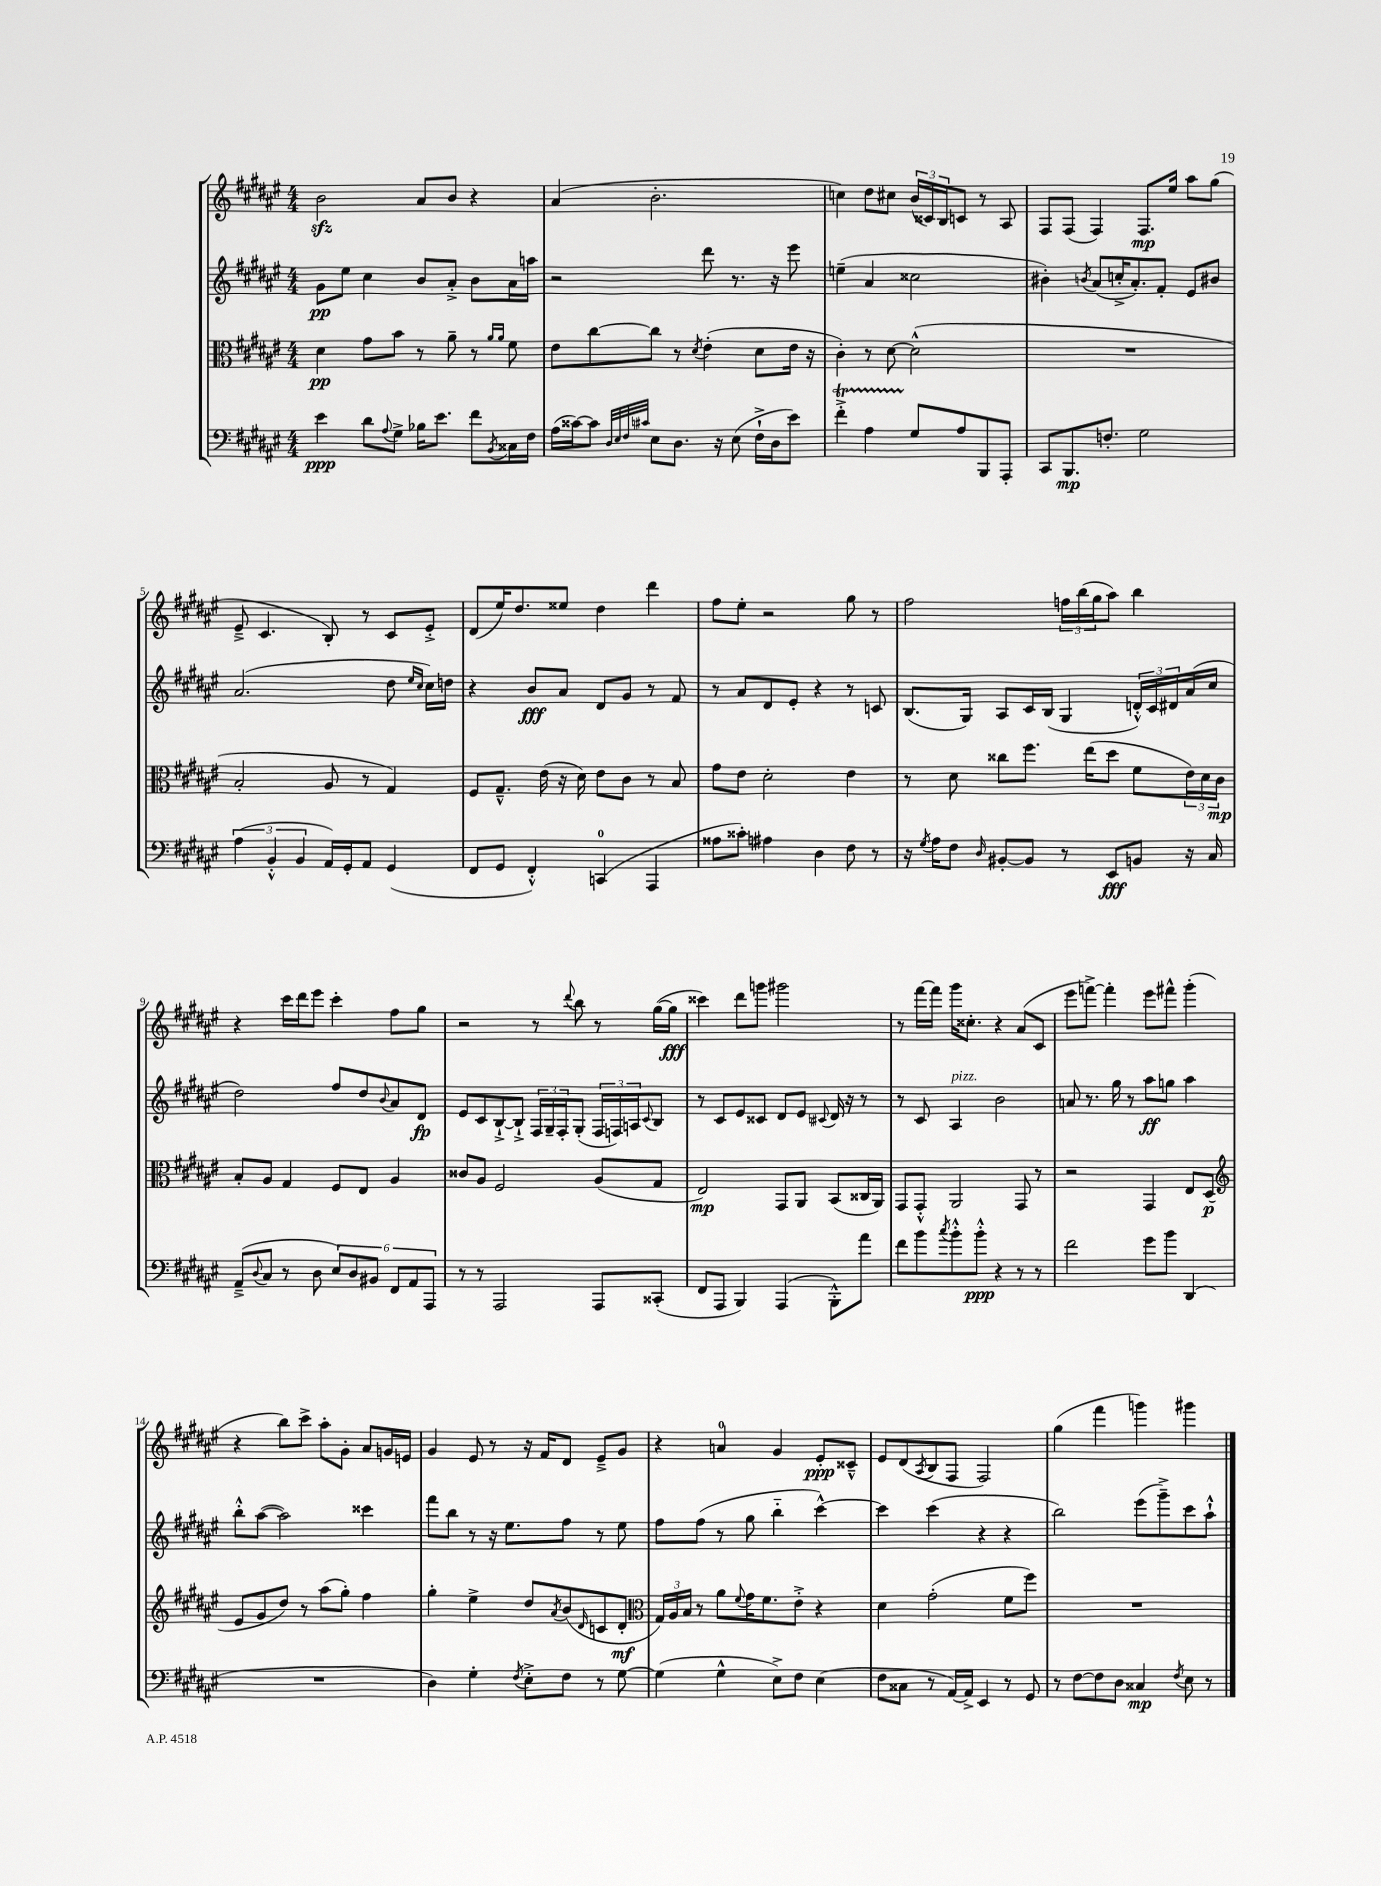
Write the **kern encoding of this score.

**kern	**dynam	**kern	**dynam	**kern	**dynam	**kern	**dynam
*part4	*part4	*part3	*part3	*part2	*part2	*part1	*part1
*staff4	*staff4	*staff3	*staff3	*staff2	*staff2	*staff1	*staff1
*clefF4	*	*clefC3	*	*clefG2	*	*clefG2	*
*k[f#c#g#d#a#e#]	*	*k[f#c#g#d#a#e#]	*	*k[f#c#g#d#a#e#]	*	*k[f#c#g#d#a#e#]	*
*M4/4	*	*M4/4	*	*M4/4	*	*M4/4	*
=1	=1	=1	=1	=1	=1	=1	=1
4e#\	ppp	4d#\	pp	8g#\L	pp	2bzz\	.
.	.	.	.	8ee#\J	.	.	.
8d#\L	.	8g#\L	.	4cc#\	.	.	.
8qqA#/	.	.	.	.	.	.	.
8G#^\J	.	8b\J	.	.	.	.	.
16B-X\KL	.	8r	.	8b/L	.	8a#/L	.
8.e#\J	.	.	.	.	.	.	.
.	.	8a#~\	.	8a#'^/J	.	8b/J	.
8f#\L	.	8r	.	8b\L	.	4r	.
.	.	16qqa#/LL	.	.	.	.	.
8qBB/	.	16qqa#/JJ	.	.	.	.	.
16C##X\L	.	8f#\	.	16a#\L	.	.	.
16F#\JJ	.	.	.	16aan\JJ	.	.	.
=2	=2	=2	=2	=2	=2	=2	=2
(16A#\LL	.	8e#\L	.	2r	.	(4a#/	.
[16c##X\J)	.	.	.	.	.	.	.
8c##\J]	.	[8cc#\	.	.	.	.	.
32qqD#/LLL	.	.	.	.	.	.	.
32qqE#/	.	.	.	.	.	.	.
32qqF#/	.	.	.	.	.	.	.
32qqc#X/JJJ	.	.	.	.	.	.	.
8E#\L	.	8cc#\J]	.	.	.	2.b'\	.
8.D#\J	.	8r	.	.	.	.	.
.	.	8qd#/	.	.	.	.	.
.	.	(4e#'\	.	8ddd#\	.	.	.
16r	.	.	.	.	.	.	.
(8E#\	.	.	.	8.r	.	.	.
16F#`^\LL	.	8d#\L	.	.	.	.	.
16D#\J	.	.	.	16r	.	.	.
8e#\J)	.	16e#\Jk	.	8eee#\	.	.	.
.	.	16r	.	.	.	.	.
=3	=3	=3	=3	=3	=3	=3	=3
4f#T'^\	.	4c#'\)	.	(4een~\	.	4ccn\)	.
4A#TTT\	.	8r	.	4a#/	.	8dd#\L	.
.	.	[8d#\	.	.	.	8cc#X\J	.
8G#/L	.	(2d#^^\]	.	2cc##X\	.	(24b/LL	.
.	.	.	.	.	.	24c##X/)	.
.	.	.	.	.	.	24B/J	.
8A#/	.	.	.	.	.	8cn/J	.
8BBB/	.	.	.	.	.	8r	.
8AAA#'/J	.	.	.	.	.	8A#/	.
=4	=4	=4	=4	=4	=4	=4	=4
8CC#/L	.	1r	.	4b#X'\)	.	8F#/L	.
8.BBB/	mp	.	.	.	.	(8F#/J	.
.	.	.	.	8qbn/	.	.	.
.	.	.	.	(8a#/L	.	4F#/)	.
8.Fn'/J	.	.	.	.	.	.	.
.	.	.	.	16ccn'^/K	.	.	.
.	.	.	.	8.a#'/)	.	.	.
2G#\	.	.	.	.	.	8.F#/L	mp
.	.	.	.	8f#'/J	.	.	.
.	.	.	.	.	.	16ee#/Jk	.
.	.	.	.	8e#/L	.	8aa#\L	.
.	.	.	.	8b#X/J	.	(8gg#\J	.
!!LO:LB:g=z
=5	=5	=5	=5	=5	=5	=5	=5
(6A#\	.	2B'/	.	(2.a#/	.	8e#~^/	.
.	.	.	.	.	.	4.c#/	.
6BB'^^/	.	.	.	.	.	.	.
6BB/	.	.	.	.	.	.	.
16AA#/LL)	.	8A#/	.	.	.	8B'/)	.
16GG#'/J	.	.	.	.	.	.	.
8AA#/J	.	8r	.	.	.	8r	.
(4GG#/	.	4G#/)	.	8dd#\	.	8c#/L	.
.	.	.	.	16qqee#/LL	.	.	.
.	.	.	.	16qqcc#/JJ	.	.	.
.	.	.	.	16cc#\LL)	.	8e#'^/J	.
.	.	.	.	16ddn\JJ	.	.	.
=6	=6	=6	=6	=6	=6	=6	=6
8FF#/L	.	8F#/L	.	4r	.	(8d#/L	.
8GG#/J	.	8.G#~^^/J	.	.	.	16ee#/K)	.
.	.	.	.	.	.	8.dd#/	.
4FF#'^^/)	.	.	.	8b/L	fff	.	.
.	.	(16e#\	.	.	.	.	.
.	.	16r	.	8a#/J	.	8ee##X/J	.
.	.	16d#\)	.	.	.	.	.
(4CCn/	.	8e#\L	.	8d#/L	.	4dd#\	.
.	.	8c#\J	.	8g#/J	.	.	.
4AAA#/	.	8r	.	8r	.	4ddd#\	.
.	.	8B/	.	8f#/	.	.	.
=7	=7	=7	=7	=7	=7	=7	=7
8A##X\L	.	8g#\L	.	8r	.	8ff#\L	.
8c##X'\J)	.	8e#\J	.	8a#/L	.	8ee#'\J	.
4A#X\	.	2d#'\	.	8d#/	.	2r	.
.	.	.	.	8e#'/J	.	.	.
4D#\	.	.	.	4r	.	.	.
8F#\	.	4e#\	.	8r	.	8gg#\	.
8r	.	.	.	8cn/	.	8r	.
=8	=8	=8	=8	=8	=8	=8	=8
16r	.	8r	.	(8.B/L	.	2ff#\	.
8qG#/	.	.	.	.	.	.	.
16A#\KL	.	.	.	.	.	.	.
8F#\J	.	8d#\	.	.	.	.	.
.	.	.	.	16G#/Jk)	.	.	.
16qqD#/	.	.	.	.	.	.	.
[8BB#X'/L	.	8cc##X\L	.	8A#/L	.	.	.
8BB#/J]	.	8.ff#\J	.	16c#/L	.	.	.
.	.	.	.	(16B/JJ	.	.	.
8r	.	.	.	4G#/	.	24ffn\LL	.
.	.	.	.	.	.	(24bb\	.
.	.	(16ee#\KL	.	.	.	.	.
.	.	.	.	.	.	24gg#\J	.
8EE#/L	fff	8dd#\J	.	.	.	8aa#\J)	.
8BBn/J	.	8f#\L	.	24dn'^^/LL)	.	4bb\	.
.	.	.	.	24c#/	.	.	.
.	.	.	.	24d#X/	.	.	.
16r	.	24e#\L)	.	(16a#/	.	.	.
.	.	24d#\	.	.	.	.	.
16C#/	.	.	.	16cc#/JJ	.	.	.
.	.	24c#\JJ	mp	.	.	.	.
!!LO:LB:g=z
=9	=9	=9	=9	=9	=9	=9	=9
(8AA#~^/L	.	8B'/L	.	2dd#\)	.	4r	.
8qqD#/	.	.	.	.	.	.	.
8C#/J	.	8A#/J	.	.	.	.	.
8r	.	4G#/	.	.	.	16ccc#\LL	.
.	.	.	.	.	.	16ddd#\J	.
8D#\	.	.	.	.	.	8eee#\J	.
12E#/L)	.	8F#/L	.	8ff#/L	.	4ccc#'\	.
12D#/	.	.	.	.	.	.	.
.	.	8E#/J	.	8dd#/	.	.	.
12BB#X/J	.	.	.	.	.	.	.
.	.	.	.	8qqb/	.	.	.
12FF#/L	.	4A#/	.	8a#/	.	8ff#\L	.
12AA#/	.	.	.	.	.	.	.
.	.	.	.	8d#/J	fp	8gg#\J	.
12AAA#/J	.	.	.	.	.	.	.
=10	=10	=10	=10	=10	=10	=10	=10
8r	.	8c##X/L	.	8e#/L	.	2r	.
8r	.	8A#/J	.	8c#/	.	.	.
2AAA#/	.	2F#/	.	[8B`^/	.	.	.
.	.	.	.	8B`^/J]	.	.	.
.	.	.	.	24F#/LL	.	8r	.
.	.	.	.	24G#~/	.	.	.
.	.	.	.	24F#'/J	.	.	.
.	.	.	.	.	.	8qqddd#/	.
.	.	.	.	(8G#'/J	.	8bb\	.
8AAA#/L	.	(8A#/L	.	24F#/LL	.	8r	.
.	.	.	.	24Fn/)	.	.	.
.	.	.	.	24An/J	.	.	.
.	.	.	.	8qqc#/	.	.	.
(8CC##X'/J	.	8G#/J	.	8B/J	.	([16gg#\LL	.
.	.	.	.	.	.	16gg#\JJ]	fff
=11	=11	=11	=11	=11	=11	=11	=11
8FF#/L	.	2E#/)	mp	8r	.	4ccc##X\)	.
8AAA#/J	.	.	.	8c#/L	.	.	.
4BBB/)	.	.	.	8e#/	.	8ddd#\L	.
.	.	.	.	8c##X/J	.	8gggn\J	.
(4AAA#/	.	8GG#/L	.	8d#/L	.	2ggg#X\	.
.	.	8AA#/J	.	8e#/J	.	.	.
.	.	.	.	8qqc#X/	.	.	.
8BBB'^^\L)	.	(8BB/L	.	16d#/	.	.	.
.	.	.	.	16r	.	.	.
8a#\J	.	16C##X/L	.	8r	.	.	.
.	.	16AA#/JJ)	.	.	.	.	.
=12	=12	=12	=12	=12	=12	=12	=12
8f#\L	.	8GG#/L	.	8r	.	8r	.
8b\	.	8GG#'^^/J	.	8c#/	.	[16fff#\LL	.
.	.	.	.	.	.	16fff#\JJ]	.
8qcc#/	.	.	.	.	.	.	.
!	!	!	!	!LO:TX:a:i:t=pizz.	!	!	!
8b'^^\	.	2AA#/	.	4A#/	.	16ggg#\KL	.
.	.	.	.	.	.	8.cc##X'\J	.
8b'^^\J	ppp	.	.	.	.	.	.
4r	.	.	.	2b\	.	4r	.
8r	.	8GG#/	.	.	.	(8a#/L	.
8r	.	8r	.	.	.	8c#/J	.
=13	=13	=13	=13	=13	=13	=13	=13
2f#\	.	2r	.	8an/	.	8eee#\L	.
.	.	.	.	8.r	.	[8fffn^\J)	.
.	.	.	.	.	.	4fff'\]	.
.	.	.	.	16gg#\	.	.	.
.	.	.	.	8r	.	.	.
8g#\L	.	4GG#/	.	8aa#\L	ff	8eee#\L	.
8b\J	.	.	.	8ggn\J	.	8fff#X^^\J	.
(4DD#/	.	8E#/L	.	4aa#\	.	(4ggg#'\	.
.	.	(8D#/J	p	.	.	.	.
!!LO:LB:g=z
=14	=14	=14	=14	=14	=14	=14	=14
*	*	*clefG2	*	*	*	*	*
1r	.	8e#/L	.	8bb'^^\L	.	4r	.
.	.	8g#/	.	([8aa#\J	.	.	.
.	.	8dd#/J)	.	2aa#\])	.	8bb\L)	.
.	.	8r	.	.	.	8ccc#^\J	.
.	.	(8aa#\L	.	.	.	8aa#'\L	.
.	.	8gg#'\J)	.	.	.	8g#'\J	.
.	.	4ff#\	.	4ccc##X\	.	8a#/L	.
.	.	.	.	.	.	16gn/L	.
.	.	.	.	.	.	16en/JJ	.
=15	=15	=15	=15	=15	=15	=15	=15
4D#\)	.	4gg#'\	.	8fff#\L	.	4g#/	.
.	.	.	.	8bb\J	.	.	.
4G#'\	.	4ee#^\	.	8r	.	8e#/	.
.	.	.	.	16r	.	8r	.
.	.	.	.	8.ee#\L	.	.	.
8qF#/	.	.	.	.	.	.	.
8E#'^\L	.	8dd#/L	.	.	.	16r	.
.	.	.	.	.	.	16f#/KL	.
.	.	8qa#/	.	.	.	.	.
8F#\J	.	(8b/	.	8ff#\J	.	8d#/J	.
.	.	16qqd#/	.	.	.	.	.
8r	.	8cn/	.	8r	.	8e#~^/L	.
[8G#\	.	8d#'/J	mf	8ee#\	.	8g#/J	.
=16	=16	=16	=16	=16	=16	=16	=16
*	*	*clefC3	*	*	*	*	*
(4G#\]	.	24G#/LL)	.	8ff#\L	.	4r	.
.	.	24A#/	.	.	.	.	.
.	.	24B/JJ	.	.	.	.	.
.	.	8r	.	(8ff#\J	.	.	.
4G#^^\	.	8a#\L	.	8r	.	4an/	.
.	.	8qqf#/	.	.	.	.	.
.	.	16g#\K	.	8gg#\	.	.	.
.	.	8.f#\	.	.	.	.	.
8E#^\L)	.	.	.	4bb\	.	4g#/	.
8F#\J	.	8e#'^\J	.	.	.	.	.
(4E#\	.	4r	.	[4ccc#^^\)	.	8e#'/L	ppp
.	.	.	.	.	.	8c##X~^^/J	.
=17	=17	=17	=17	=17	=17	=17	=17
8F#\L	.	4d#\	.	4ccc#\]	.	8e#/L	.
8C##X\J	.	.	.	.	.	(8d#/	.
.	.	.	.	.	.	8qA#/	.
8r	.	(2g#'\	.	(4ccc#\	.	8B/	.
[16AA#/LL)	.	.	.	.	.	8F#/J	.
16AA#^/JJ]	.	.	.	.	.	.	.
4EE#/	.	.	.	4r	.	2F#/)	.
8r	.	8f#\L	.	4r	.	.	.
8GG#/	.	8ff#\J)	.	.	.	.	.
=18	=18	=18	=18	=18	=18	=18	=18
8r	.	1r	.	2bb\)	.	(4gg#\	.
[8F#\L	.	.	.	.	.	.	.
8F#\]	.	.	.	.	.	4fff#\	.
8D#\J	.	.	.	.	.	.	.
4C##X/	mp	.	.	(8eee#\L	.	4gggn\)	.
.	.	.	.	8ggg#~^\)	.	.	.
8qF#/	.	.	.	.	.	.	.
8E#\	.	.	.	8ccc#\	.	4ggg#X\	.
8r	.	.	.	8aa#`^^\J	.	.	.
==	==	==	==	==	==	==	==
*-	*-	*-	*-	*-	*-	*-	*-
